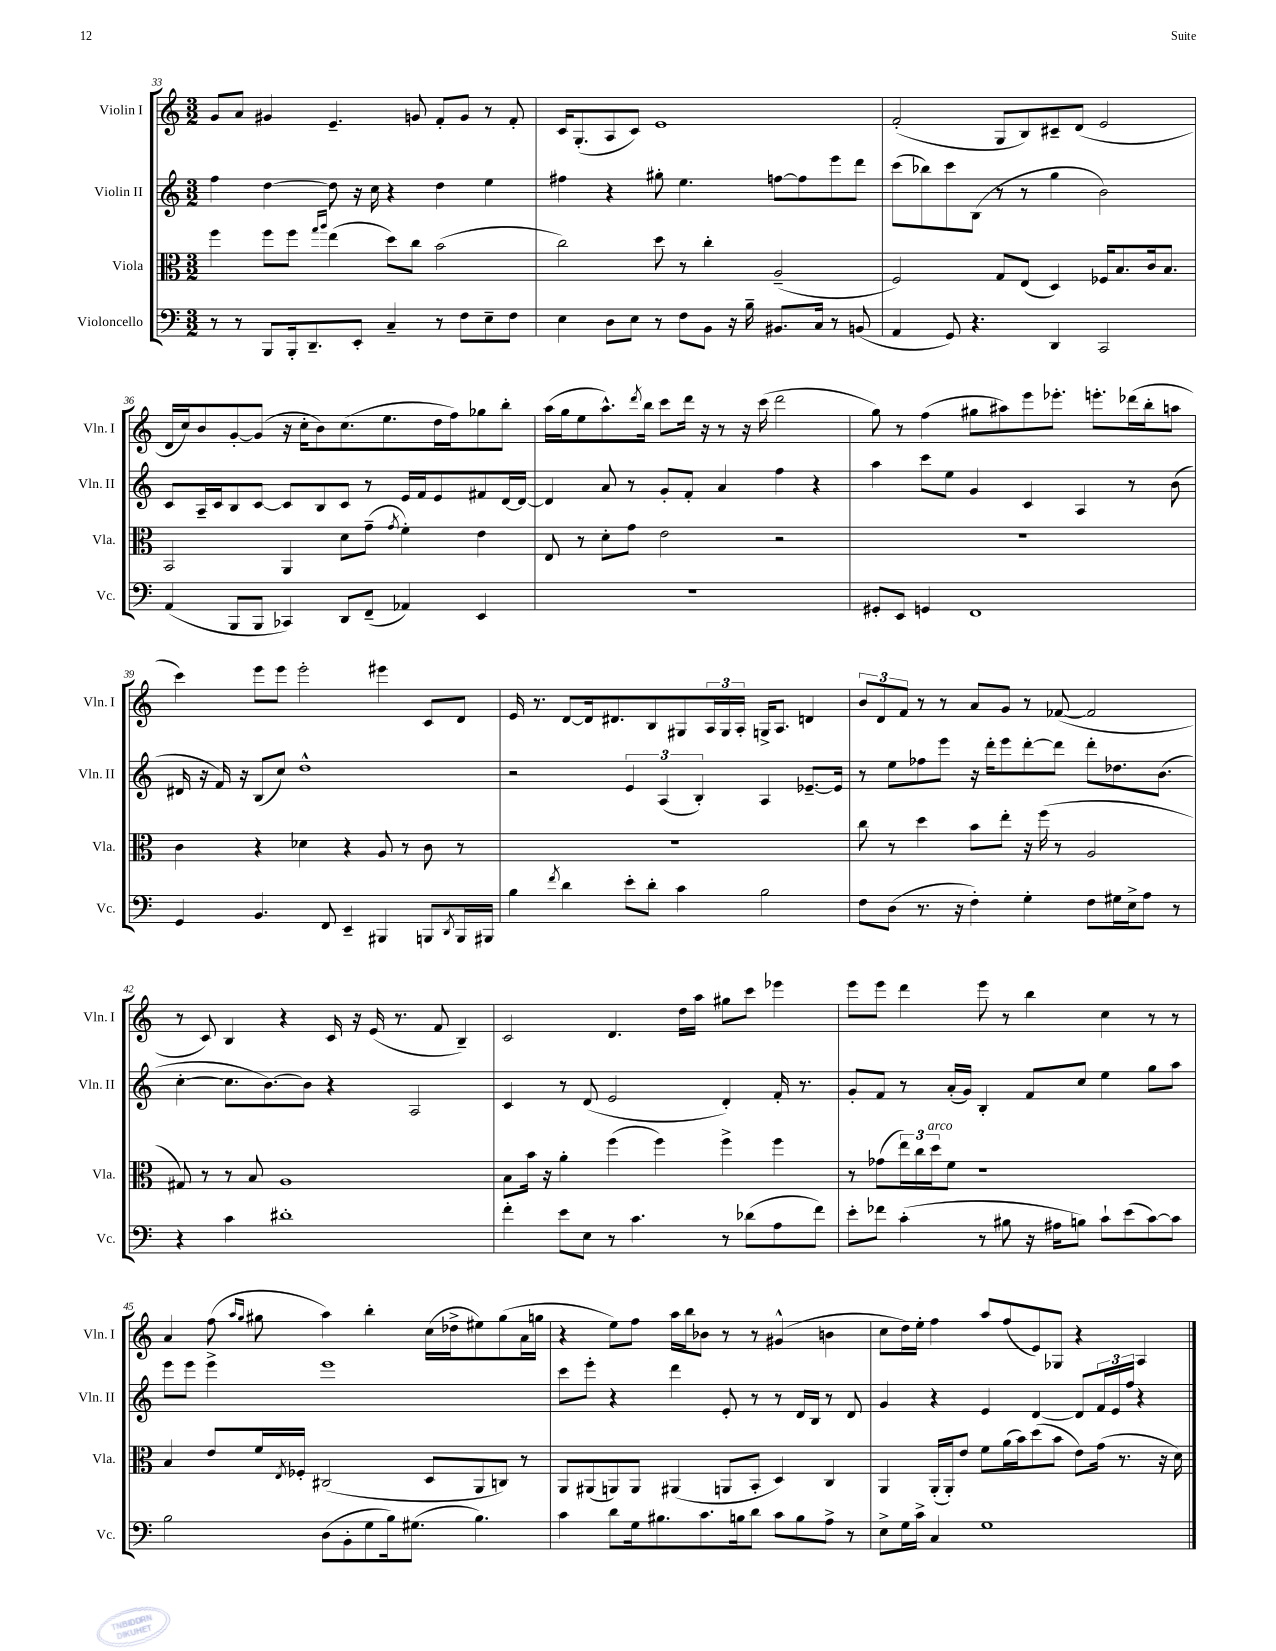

**kern	**kern	**kern	**kern
*staff4	*staff3	*staff2	*staff1
*clefF4	*clefC3	*clefG2	*clefG2
*k[]	*k[]	*k[]	*k[]
*M3/2	*M3/2	*M3/2	*M3/2
8r	4ff	4ff	8g
8r	.	.	8a
8BBB	8ff	[4dd	4g#
16BBB'	8ff	.	.
8.DD~	.	.	.
.	16qqgg	.	.
.	16qqaa	.	.
.	(4ee	8dd]	4.e~
8EE'	.	16r	.
.	.	16cc	.
4C~	8dd)	4r	.
.	8cc	.	8g
8r	(2b	4dd	8f'
8F	.	.	8g
8E~	.	4ee	8r
8F	.	.	8f'
=	=	=	=
4E	2cc)	4ff#	16c
.	.	.	(8.G'
8D	.	4r	8A
8E	.	.	8c)
8r	8dd	8gg#'	1e
8F	8r	4.ee	.
8BB	4cc'	.	.
16r	.	.	.
16B~	.	.	.
8.BB#	(2A~	[8ff	.
.	.	8ff]	.
16C	.	.	.
8r	.	8eee	.
(8BB	.	8ddd	.
=	=	=	=
4AA	2F)	(8ccc	(2f'
.	.	8bb-)	.
8GG)	.	8ccc	.
4.r	.	(8B	.
.	8G	8r	8G
.	(8E	8r	8B)
4DD	4D)	4gg	8c#~
.	.	.	(8d
2CC	16F-	2b)	2e
.	8.B	.	.
.	16c	.	.
.	8.B	.	.
=	=	=	=
(4AA	2BB	8c	16d
.	.	.	16cc)
.	.	16A~	8b
.	.	16c	.
8BBB	.	8B	[8g'
8BBB	.	[8c	(8g]
4CC-)	4AA	8c]	16r
.	.	.	16cc'
.	.	8B	8b)
8DD	8d	8c	(8.cc
(8FF~	(8g~	8r	.
.	.	.	8.ee
.	8qg	.	.
4AA-)	4f')	16e	.
.	.	16f	.
.	.	8e	16dd
.	.	.	16ff)
4EE	4e	8f#	8gg-
.	.	[16d	8bb'
.	.	16d_	.
=	=	=	=
1.r	8E	4d]	(16aa
.	.	.	16gg
.	8r	.	8ee
.	8d'	8a	8.aa^^)
.	8g	8r	.
.	.	.	8qddd
.	.	.	16bb
.	2e	8g'	8ccc
.	.	8f'	16ddd
.	.	.	16r
.	.	4a	8r
.	.	.	16r
.	.	.	(16ccc
.	2r	4ff	2ddd
.	.	4r	.
=	=	=	=
8GG#'	1.r	4aa	8gg)
8EE	.	.	8r
4GG	.	8ccc	(4ff
.	.	8ee	.
1FF	.	4g	8gg#
.	.	.	8aa#)
.	.	4c	8eee
.	.	.	8.eee-'
.	.	4A	.
.	.	.	8.eee'
.	.	8r	(16ddd-
.	.	.	16bb'
.	.	(8b	8aa
=	=	=	=
4GG	4c	16d#	4ccc)
.	.	16r	.
.	.	16f)	.
.	.	16r	.
4.BB	4r	(8B	8eee
.	.	8cc)	8eee
.	4d-	1dd^^	2eee'
8FF	.	.	.
4EE~	4r	.	.
4BBB#	8A	.	4eee#
.	8r	.	.
8BBB	8c	.	8c
8qDD	.	.	.
16BBB	8r	.	8d
16BBB#	.	.	.
=	=	=	=
4B	1.r	2r	16e
.	.	.	8.r
8qf	.	.	.
4d	.	.	[8d
.	.	.	16d]
.	.	.	8.d#
8e'	.	6e	.
8d'	.	.	8B
.	.	(6A	.
4c	.	.	8G#
.	.	6B')	.
.	.	.	24A
.	.	.	24G#
.	.	.	24A'
2B	.	4A	16G^
.	.	.	8.A
.	.	[8.e-~	4d
.	.	16e-]	.
=	=	=	=
8F	8cc	8r	12b
.	.	.	12d
(8D	8r	8ee	.
.	.	.	12f
8.r	4dd	8ff-	8r
.	.	8eee	8r
16r	.	.	.
4F')	8b	16r	8a
.	.	16ddd'	.
.	8ee'	8eee	8g
4G'	16r	[8ddd'	8r
.	(16ff	.	.
.	8r	8ddd]	([8f-
8F	2A	8ddd'	2f-]
16G#	.	8.dd-	.
16E^	.	.	.
8A	.	.	.
.	.	(8.b	.
8r	.	.	.
=	=	=	=
4r	8G#)	[4cc'	8r
.	8r	.	8c)
4c	8r	8.cc]	4B
.	8B	.	.
.	.	[8.b)	.
1d#'	1A	.	4r
.	.	8b]	.
.	.	4r	16c
.	.	.	16r
.	.	.	(16e
.	.	.	8.r
.	.	2A	.
.	.	.	8f
.	.	.	4B~)
=	=	=	=
4f'	8B	4c	2c
.	16b	.	.
.	16r	.	.
8e	4a'	8r	.
8E	.	(8d	.
8r	(4ff	2e	4.d
4.c	.	.	.
.	4ff)	.	.
.	.	.	16dd
.	.	.	16aa
8r	4ff^	4d')	8gg#
(8d-	.	.	8ccc
8A	4ff	16f'	4eee-
.	.	8.r	.
8f)	.	.	.
=	=	=	=
8e'	8r	8g'	8eee
8f-	(8g-	8f	8eee
(4c'	24ee)	8r	4ddd
.	24cc	.	.
.	24dd	.	.
.	8f	(16a'	.
.	.	16g)	.
8r	1r	4B'	8eee
8B#	.	.	8r
16r	.	8f	4bb
16A#	.	.	.
8B)	.	8cc	.
8c`	.	4ee	4cc
(8e	.	.	.
[8c)	.	8gg	8r
8c]	.	8aa	8r
=	=	=	=
2B	4B	8eee	4a
.	.	8eee	.
.	8e	4eee^	(8ff
.	.	.	16qqaa
.	.	.	16qqgg
.	16f	.	8gg#
.	8qE	.	.
.	16F-'	.	.
(8D	(2C#	1eee	4aa)
8BB'	.	.	.
8G	.	.	4bb'
16B)	.	.	.
(8.G#	.	.	.
.	8D	.	(16cc
.	.	.	16dd-^
4.B)	8AA	.	8ee#)
.	8C)	.	(8gg#
.	8r	.	16a
.	.	.	16gg
=	=	=	=
4c	8AA	8ccc	4r
.	(8AA#	8eee'	.
8d	8AA)	4r	8ee)
16G	8AA	.	8ff
8.B#	.	.	.
.	(4AA#	4ddd	16aa
.	.	.	16bb
8.c	.	.	8b-
.	8AA	8e'	8r
16B	.	.	.
8d	8BB'	8r	8r
8c	4D)	8r	(4g#^^
8B	.	16d	.
.	.	16B	.
8A^	4C	8r	4b
8r	.	8d	.
=	=	=	=
8E^	4AA	4g	8cc
16G	.	.	16dd)
16c^	.	.	16ee'
4C	(16AA'	4r	4ff
.	16AA')	.	.
.	8e	.	.
1G	8f	4e	8aa
.	(16a	.	(8ff
.	16b)	.	.
.	(8dd	[4d	8e)
.	8b	.	8G-
.	8e)	8d]	4r
.	(16g	24f	.
.	.	24e	.
.	8.r	.	.
.	.	24ff	.
.	.	4r	4A
.	16r	.	.
.	16d)	.	.
==	==	==	==
*-	*-	*-	*-
